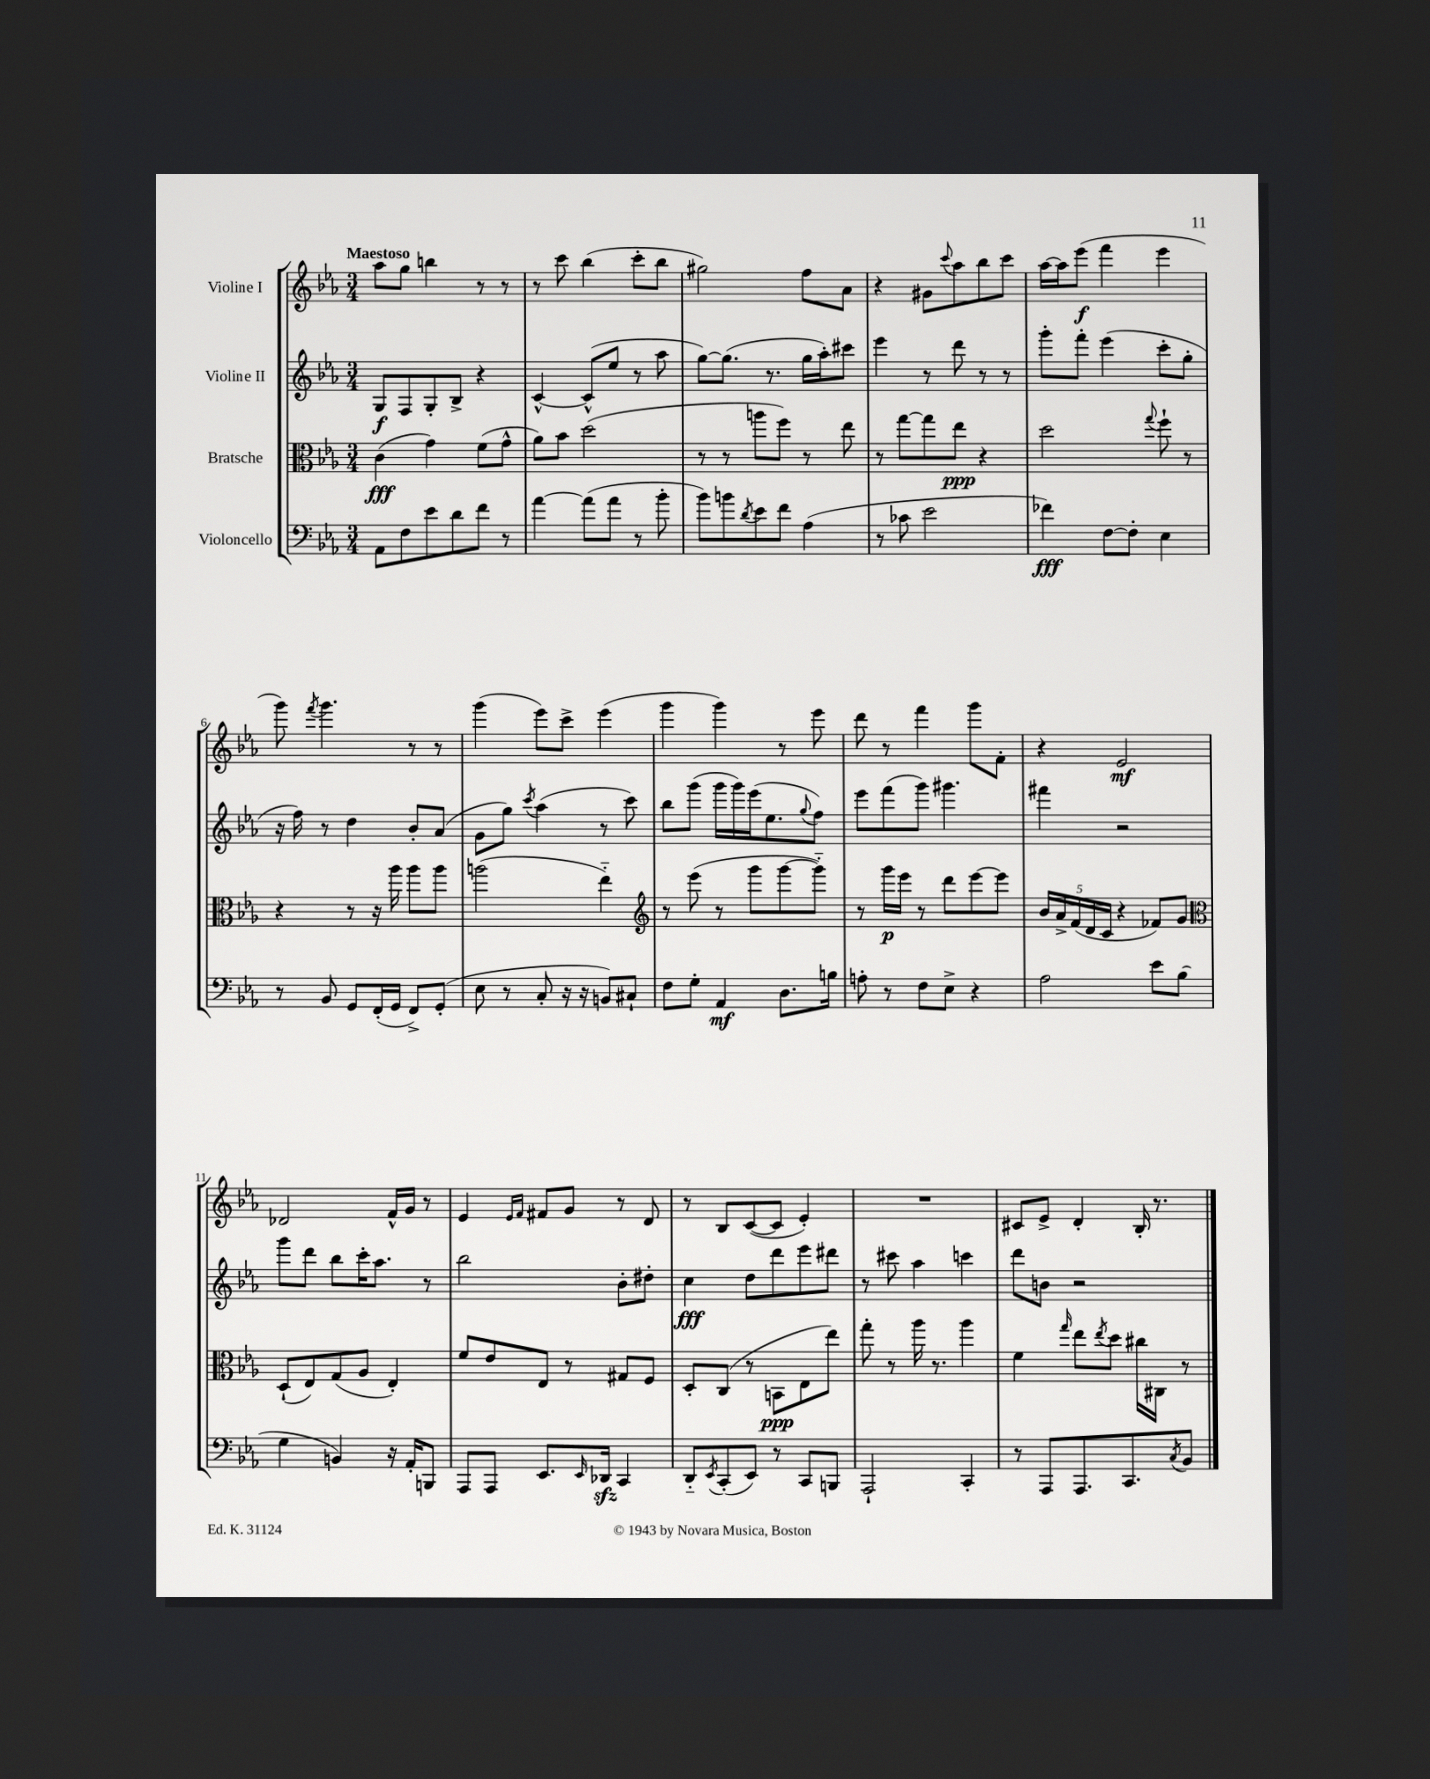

**kern	**dynam	**kern	**dynam	**kern	**dynam	**kern	**dynam
*part4	*part4	*part3	*part3	*part2	*part2	*part1	*part1
*staff4	*staff4	*staff3	*staff3	*staff2	*staff2	*staff1	*staff1
*I"Violoncello	*	*I"Bratsche	*	*I"Violine II	*	*I"Violine I	*
*clefF4	*	*clefC3	*	*clefG2	*	*clefG2	*
*k[b-e-a-]	*	*k[b-e-a-]	*	*k[b-e-a-]	*	*k[b-e-a-]	*
*M3/4	*	*M3/4	*	*M3/4	*	*M3/4	*
=1	=1	=1	=1	=1	=1	=1	=1
!	!	!	!	!	!	!LO:TX:a:B:t=Maestoso	!
8AA-\L	.	(4c\	fff	8G/L	f	8aa-\L	.
8F\	.	.	.	8F/	.	8gg\J	.
8e-\	.	4g\)	.	8G'/	.	4bbn\	.
8d\	.	.	.	8B-^/J	.	.	.
8f\J	.	(8f\L	.	4r	.	8r	.
8r	.	8g^^\J	.	.	.	8r	.
=2	=2	=2	=2	=2	=2	=2	=2
[4a-\	.	8a-\L)	.	[4c^^/	.	8r	.
.	.	8b-\J	.	.	.	8ccc\	.
(8a-\L]	.	(2dd\	.	(8c^^/L]	.	(4bb-\	.
8a-\J	.	.	.	8ee-/J	.	.	.
8r	.	.	.	8r	.	8ccc'\L	.
8b-'\	.	.	.	8aa-\	.	8bb-\J	.
=3	=3	=3	=3	=3	=3	=3	=3
8b-\L)	.	8r	.	[8gg\L)	.	2gg#X\)	.
8bn\	.	8r	.	(8.gg\J]	.	.	.
8qd/	.	.	.	.	.	.	.
8e-\	.	8aan\L	.	.	.	.	.
.	.	.	.	8.r	.	.	.
8f\J	.	8ff\J)	.	.	.	.	.
(4A-\	.	8r	.	16gg\LL	.	8ff\L	.
.	.	.	.	16aa-'\J)	.	.	.
.	.	8ee-\	.	8ccc#X\J	.	8a-\J	.
=4	=4	=4	=4	=4	=4	=4	=4
8r	.	8r	.	4eee-\	.	4r	.
8c-X\	.	[8gg\L	.	.	.	.	.
2e-\	.	8gg\]	.	8r	.	8g#X\L	.
.	.	.	.	.	.	8qqccc/	.
.	.	8ee-\J	ppp	8ddd\	.	8aa-\	.
.	.	4r	.	8r	.	8bb-\	.
.	.	.	.	8r	.	8ccc\J	.
=5	=5	=5	=5	=5	=5	=5	=5
4f-X\)	fff	2dd\	.	8ggg'\L	.	[16aa-\LL	.
.	.	.	.	.	.	16aa-\J]	.
.	.	.	.	8fff'\J	.	(8eee-\J	f
[8F\L	.	.	.	(4eee-\	.	4fff\	.
8F'\J]	.	.	.	.	.	.	.
.	.	8qqgg/	.	.	.	.	.
4E-\	.	8ff`\	.	8ccc'\L	.	4eee-\	.
.	.	8r	.	8gg'\J	.	.	.
!!LO:LB:g=z
=6	=6	=6	=6	=6	=6	=6	=6
8r	.	4r	.	16r	.	8ggg\)	.
.	.	.	.	16ff\)	.	.	.
.	.	.	.	.	.	8qfff/	.
8BB-/	.	.	.	8r	.	4.ggg\	.
8GG/L	.	8r	.	4dd\	.	.	.
(16FF'/L	.	16r	.	.	.	.	.
16GG/JJ	.	16aa-\	.	.	.	.	.
8FF^/L)	.	8aa-\L	.	8b-'/L	.	8r	.
(8GG'/J	.	8aa-\J	.	(8a-/J	.	8r	.
=7	=7	=7	=7	=7	=7	=7	=7
8E-\	.	(2aan\	.	8g\L	.	(4ggg\	.
8r	.	.	.	8gg\J)	.	.	.
.	.	.	.	8qccc/	.	.	.
8C'/	.	.	.	(4aa-\	.	8eee-\L)	.
16r	.	.	.	.	.	8ccc^\J	.
16r	.	.	.	.	.	.	.
8BBn/L)	.	4ee-\)	.	8r	.	(4eee-\	.
8C#X`/J	.	.	.	8ccc\)	.	.	.
=8	=8	=8	=8	=8	=8	=8	=8
*	*	*clefG2	*	*	*	*	*
8F\L	.	8r	.	8bb-\L	.	4ggg\	.
8G'\J	.	(8eee-\	.	(8ggg\J	.	.	.
4AA-/	mf	8r	.	16ggg\LL	.	4ggg\)	.
.	.	.	.	16ggg\)	.	.	.
.	.	8ggg\L	.	(16eee-\J	.	.	.
.	.	.	.	8.ee-\	.	.	.
8.D\L	.	[8ggg\	.	.	.	8r	.
.	.	.	.	8qqgg/	.	.	.
.	.	8ggg\J])	.	8ff\J)	.	8eee-\	.
16Bn\Jk	.	.	.	.	.	.	.
=9	=9	=9	=9	=9	=9	=9	=9
8An'\	.	8r	.	8eee-\L	.	8ddd\	.
8r	.	16ggg\LL	p	(8fff\	.	8r	.
.	.	16eee-\JJ	.	.	.	.	.
8F\L	.	8r	.	8ggg\J)	.	4fff\	.
8E-^\J	.	8ddd\L	.	4.ggg#X\	.	.	.
4r	.	[8eee-\	.	.	.	8ggg\L	.
.	.	8eee-\J]	.	.	.	8f'\J	.
=10	=10	=10	=10	=10	=10	=10	=10
2A-\	.	20b-/LL	.	4fff#X\	.	4r	.
.	.	20a-^/	.	.	.	.	.
.	.	(20f/	.	.	.	.	.
.	.	20d/	.	.	.	.	.
.	.	20c/JJ	.	.	.	.	.
.	.	4r	.	2r	.	2e-/	mf
8e-\L	.	8f-X/L)	.	.	.	.	.
(8B-\J	.	8g/J	.	.	.	.	.
!!LO:LB:g=z
=11	=11	=11	=11	=11	=11	=11	=11
*	*	*clefC3	*	*	*	*	*
4G\	.	(8D`/L	.	8ggg\L	.	2d-X/	.
.	.	8E-/)	.	8ddd\J	.	.	.
4BBn/)	.	(8G/	.	8bb-\L	.	.	.
.	.	8A-/J	.	16ccc'\K	.	.	.
.	.	.	.	8.aa-\J	.	.	.
16r	.	4E-'/)	.	.	.	16f^^/LL	.
16AA-'/KL	.	.	.	.	.	16g/JJ	.
8BBBn/J	.	.	.	8r	.	8r	.
=12	=12	=12	=12	=12	=12	=12	=12
8AAA-/L	.	8f/L	.	2bb-\	.	4e-/	.
8AAA-/J	.	8e-/	.	.	.	.	.
.	.	.	.	.	.	16qqe-/LL	.
.	.	.	.	.	.	16qqf/JJ	.
8.EE-/L	.	8E-/J	.	.	.	8f#X/L	.
.	.	8r	.	.	.	8g/J	.
16qqEE-/	.	.	.	.	.	.	.
16DD-Xzz/Jk	.	.	.	.	.	.	.
4CC/	.	8G#X/L	.	8b-'\L	.	8r	.
.	.	8F/J	.	8dd#X'\J	.	8d/	.
=13	=13	=13	=13	=13	=13	=13	=13
8DD/L	.	8D'/L	.	4cc\	fff	8r	.
8qEE-/	.	.	.	.	.	.	.
(8CC'/	.	(8C/J	.	.	.	8B-/L	.
8EE-/J)	.	8r	.	8dd\L	.	([8c/	.
8r	.	8BBn\L	ppp	8ddd\	.	8c/J]	.
8CC/L	.	8E-\	.	8eee-\	.	4e-'/)	.
8BBBn/J	.	8ee-\J)	.	8ddd#X\J	.	.	.
=14	=14	=14	=14	=14	=14	=14	=14
2AAA-`/	.	8gg'\	.	8r	.	2.r	.
.	.	8r	.	8ccc#X\	.	.	.
.	.	16aa-\	.	4aa-\	.	.	.
.	.	8.r	.	.	.	.	.
4CC'/	.	4aa-\	.	4cccn\	.	.	.
=15	=15	=15	=15	=15	=15	=15	=15
8r	.	4f\	.	8ddd\L	.	8c#X/L	.
8AAA-/L	.	.	.	8bn\J	.	8e-^/J	.
.	.	16qqgg/	.	.	.	.	.
8.AAA-/	.	8ee-\L	.	2r	.	4d'/	.
.	.	8qee-/	.	.	.	.	.
.	.	8dd\J	.	.	.	.	.
8.CC/	.	.	.	.	.	.	.
.	.	16cc#X\LL	.	.	.	16B-'/	.
.	.	16C#X\JJ	.	.	.	8.r	.
8qC/	.	.	.	.	.	.	.
8BB-/J	.	8r	.	.	.	.	.
==	==	==	==	==	==	==	==
*-	*-	*-	*-	*-	*-	*-	*-
